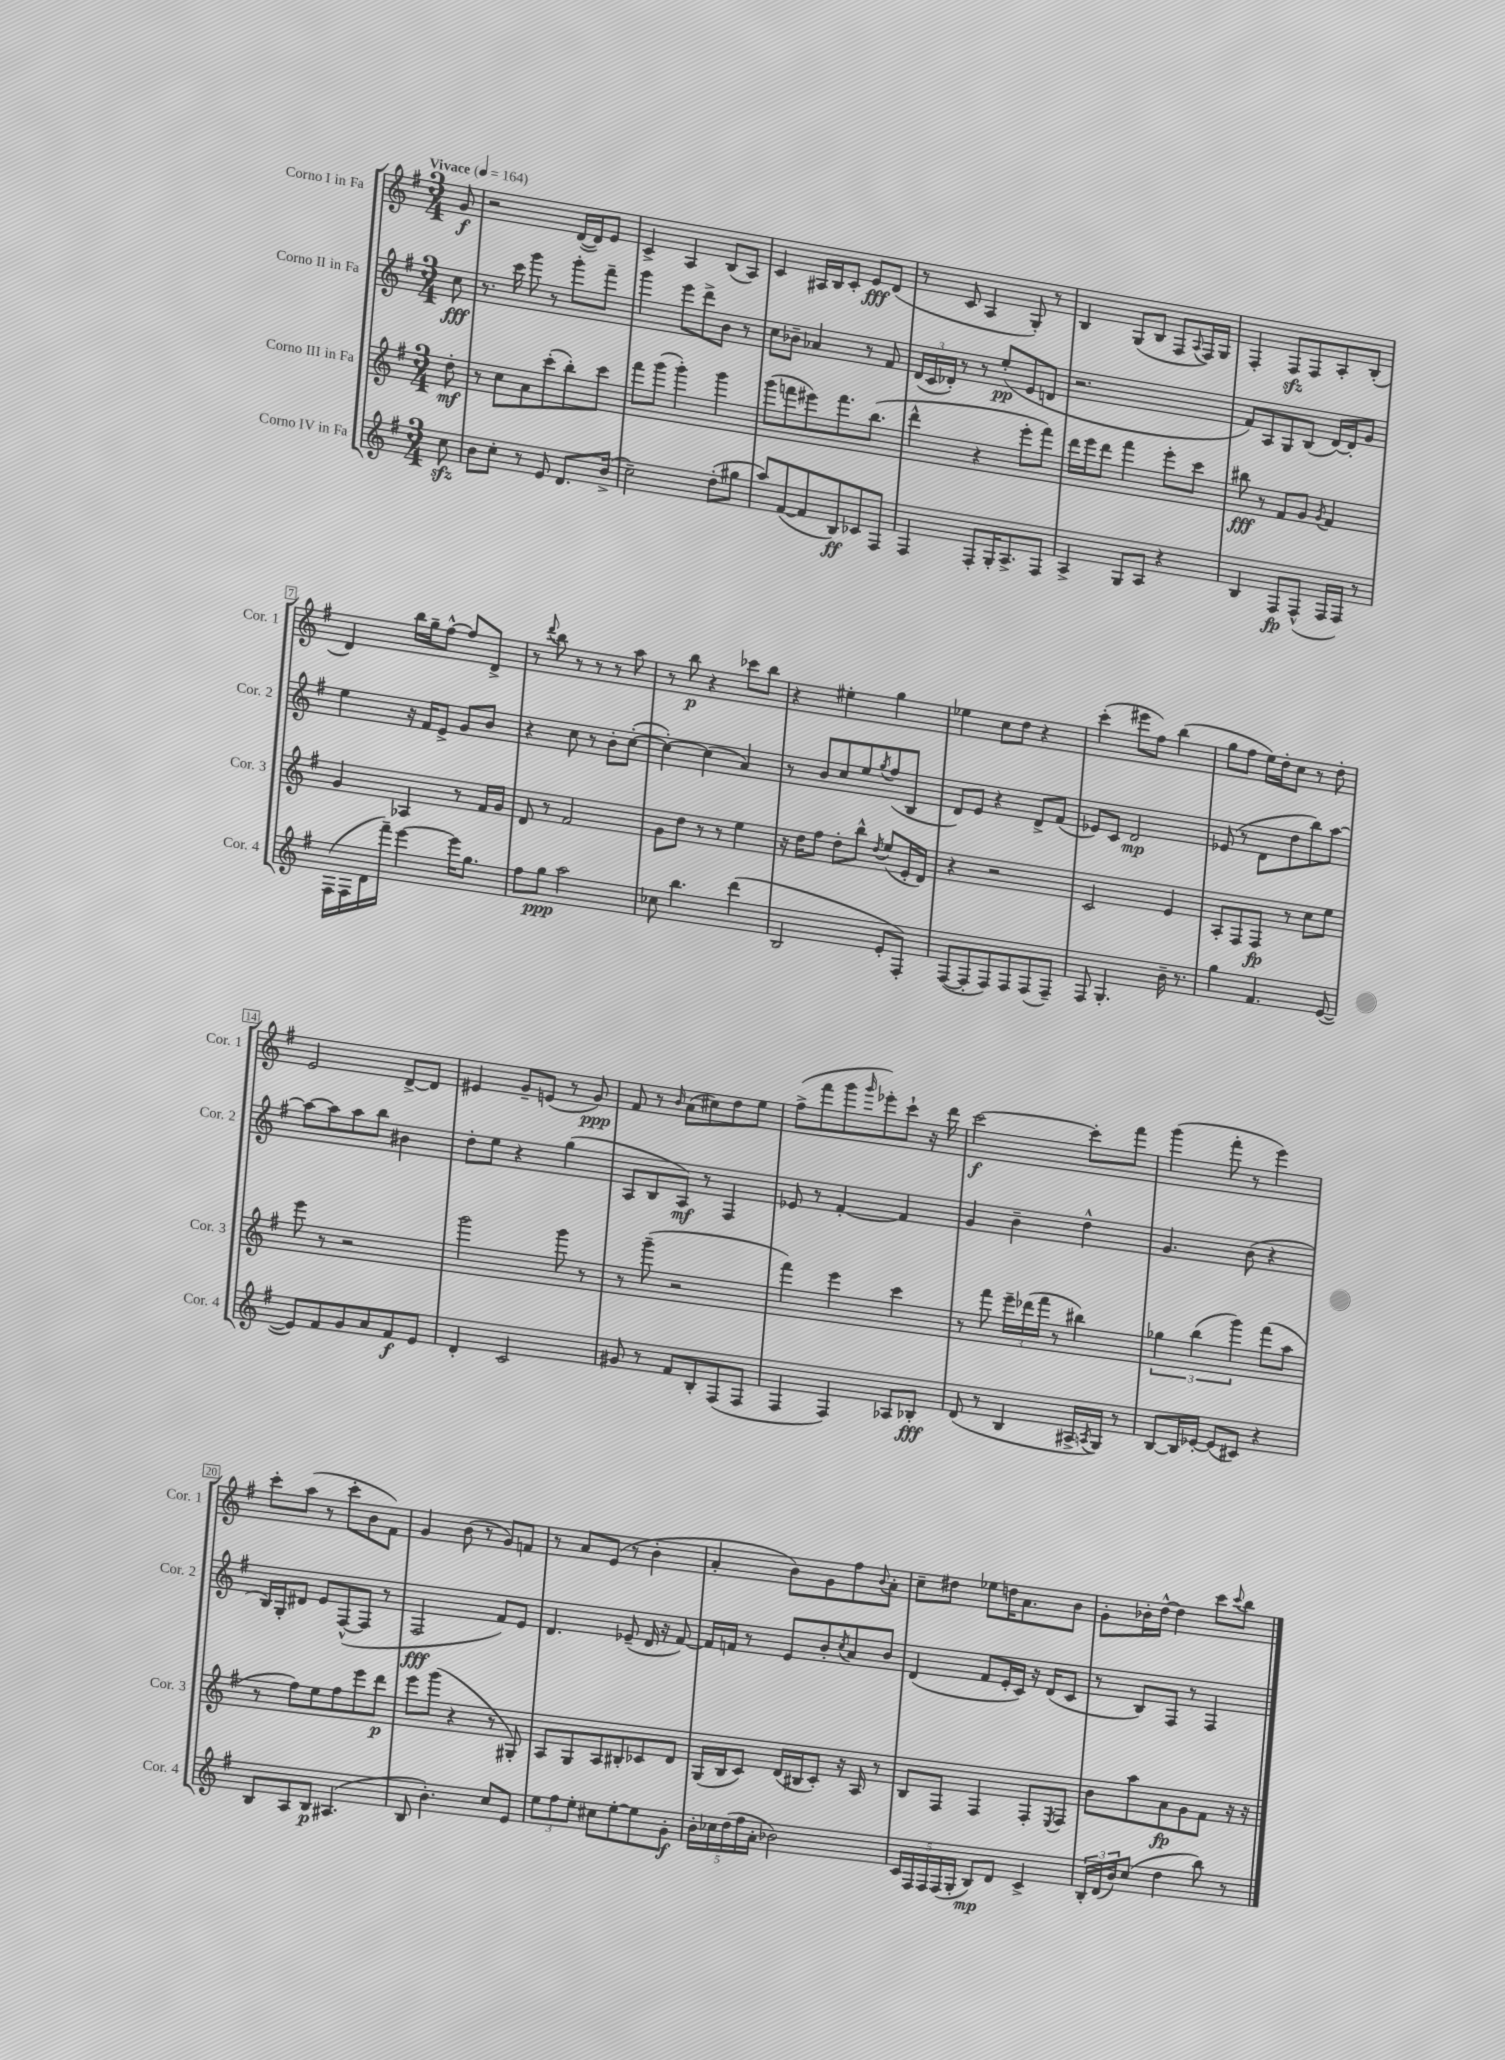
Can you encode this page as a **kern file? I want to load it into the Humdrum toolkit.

**kern	**dynam	**kern	**dynam	**kern	**dynam	**kern	**dynam
*part4	*part4	*part3	*part3	*part2	*part2	*part1	*part1
*staff4	*staff4	*staff3	*staff3	*staff2	*staff2	*staff1	*staff1
*I"Corno IV in Fa	*	*I"Corno III in Fa	*	*I"Corno II in Fa	*	*I"Corno I in Fa	*
*I'Cor. 4	*	*I'Cor. 3	*	*I'Cor. 2	*	*I'Cor. 1	*
*clefG2	*	*clefG2	*	*clefG2	*	*clefG2	*
*k[f#]	*	*k[f#]	*	*k[f#]	*	*k[f#]	*
*M3/4	*	*M3/4	*	*M3/4	*	*M3/4	*
*MM164	*	*MM164	*	*MM164	*	*MM164	*
=	=	=	=	=	=	=	=
!	!	!	!	!	!	!LO:TX:a:B:t=Vivace	!
8cczz\	.	8dd'\	mf	8cc\	fff	8g/	f
=1	=1	=1	=1	=1	=1	=1	=1
8b\L	.	8r	.	8.r	.	2r	.
8cc'\J	.	8cc\L	.	.	.	.	.
.	.	.	.	16ccc\	.	.	.
8r	.	8a\	.	8ggg\	.	.	.
8e/	.	(8ccc'\	.	8r	.	.	.
8.d/L	.	8bb'\)	.	8ggg'\L	.	([16d/LL	.
.	.	.	.	.	.	16d/J])	.
.	.	8ccc\J	.	8fff#~\J	.	8e/J	.
(16b^/Jk	.	.	.	.	.	.	.
=2	=2	=2	=2	=2	=2	=2	=2
2cc~\)	.	8fff#\L	.	4ggg\	.	4c^/	.
.	.	(8ggg\J	.	.	.	.	.
.	.	4ggg'\)	.	8eee\L	.	4A/	.
.	.	.	.	8ddd^\	.	.	.
(8dd'\L	.	4ggg\	.	8b\J	.	(8B/L	.
8gg#X\J	.	.	.	8r	.	8A/J)	.
=3	=3	=3	=3	=3	=3	=3	=3
8aa/L)	.	(8ggg\L	.	8cc\L	.	4c/	.
([8f#/	.	8fffn\	.	8b-X~\J	.	.	.
8f#/]	.	8eee#X\)	.	4a-X/	.	16A#X/LL	.
.	.	.	.	.	.	16B/J	.
8B/)	ff	8.fff\	.	.	.	8c'/J	.
8c-X/	.	.	.	8r	.	8e/L	fff
.	.	(8.bb\J	.	.	.	.	.
8F#/J	.	.	.	8f#/	.	(8d/J	.
=4	=4	=4	=4	=4	=4	=4	=4
4F#/	.	4ddd^^\	.	(24d/LL	.	8r	.
.	.	.	.	24c/	.	.	.
.	.	.	.	24d-X'/JJ)	.	.	.
.	.	.	.	8r	.	8c/	.
8F#'/L	.	4r	.	8r	.	4A/	.
16G'/K	.	.	.	(8ee'/L	pp	.	.
8.A^/	.	.	.	.	.	.	.
.	.	8eee'\L	.	8e/	.	8G'/)	.
8F#/J	.	8fff#\J)	.	8dn/J	.	8r	.
=5	=5	=5	=5	=5	=5	=5	=5
4A^/	.	16ddd\LL	.	2.r	.	4B/	.
.	.	16eee\J	.	.	.	.	.
.	.	8ddd\J	.	.	.	.	.
8G/L	.	4fff#\	.	.	.	(8G/L	.
8A/J	.	.	.	.	.	8B/J	.
4r	.	8eee'\L	.	.	.	8F#/L	.
.	.	.	.	.	.	8qqA/	.
.	.	8ccc\J	.	.	.	16F#/L)	.
.	.	.	.	.	.	16G/JJ	.
=6	=6	=6	=6	=6	=6	=6	=6
4B/	.	8bb#X\	fff	8f#/L)	.	4F#'/	.
.	.	8r	.	8A/	.	.	.
8F#/L	fp	8f#/L	.	8G/	.	8F#zz/L	.
(8F#^^/J	.	8g/J	.	(8B/J	.	8F#/	.
.	.	8qg/	.	.	.	.	.
16F#/LL	.	4f#/	.	[16d/LL)	.	8A'/	.
16F#/JJ)	.	.	.	16d'/J]	.	.	.
8r	.	.	.	8g/J	.	(8B'/J	.
!!LO:LB:g=z
=7	=7	=7	=7	=7	=7	=7	=7
(16F#\LL	.	4g/	.	4ee\	.	4d/)	.
16F#\	.	.	.	.	.	.	.
16d\	.	.	.	.	.	.	.
16fff#~\JJ)	.	.	.	.	.	.	.
[4eee\	.	4A-X/	.	16r	.	16bb\LL	.
.	.	.	.	16f#/KL	.	16gg~\J	.
.	.	.	.	8e^/J	.	[8ff#^^\J	.
16eee\KL]	.	8r	.	8g/L	.	8ff#/L]	.
8.gg\J	.	.	.	.	.	.	.
.	.	16f#/LL	.	8b/J	.	8d^/J	.
.	.	16g/JJ	.	.	.	.	.
=8	=8	=8	=8	=8	=8	=8	=8
8ff#\L	.	8d/	.	4r	.	8r	.
.	.	.	.	.	.	8qqddd/	.
8gg\J	ppp	8r	.	.	.	8bb\	.
2aa\	.	2f#/	.	8cc\	.	8r	.
.	.	.	.	8r	.	8r	.
.	.	.	.	8b'\L	.	8r	.
.	.	.	.	([8cc'\J	.	8aa\	.
=9	=9	=9	=9	=9	=9	=9	=9
8cc-X\	.	8g\L	.	4cc'\_)	.	8r	.
4.bb\	.	8dd\J	.	.	.	8bb\	p
.	.	8r	.	(4cc\]	.	4r	.
.	.	8r	.	.	.	.	.
(4ddd\	.	4ee\	.	4a/)	.	8ccc-X\L	.
.	.	.	.	.	.	8bb\J	.
=10	=10	=10	=10	=10	=10	=10	=10
2B/	.	16r	.	8r	.	4r	.
.	.	16dd\KL	.	.	.	.	.
.	.	8ff#\J	.	8b/L	.	.	.
.	.	8dd'\L	.	8cc/	.	4ee#X'\	.
.	.	8bb^^\J	.	8ee/	.	.	.
.	.	8qdd/	.	8qgg/	.	.	.
8e'/L	.	(8ee/L	.	(8ff#/	.	4gg\	.
8F#'/J)	.	16e'/L	.	8B/J	.	.	.
.	.	16d/JJ)	.	.	.	.	.
=11	=11	=11	=11	=11	=11	=11	=11
([8F#/L	.	4r	.	8d/L)	.	4ee-X\	.
8F#'/]	.	.	.	8e/J	.	.	.
8F#/)	.	2r	.	4r	.	8cc\L	.
8F#/	.	.	.	.	.	8dd\J	.
(8F#/	.	.	.	8d^/L	.	4r	.
8F#~/J)	.	.	.	(8f#/J	.	.	.
=12	=12	=12	=12	=12	=12	=12	=12
8F#/	.	2c/	.	8e-X/L)	.	(4ccc'\	.
4.G'/	.	.	.	8c/J	.	.	.
.	.	.	.	2d/	mp	8eee#X\L	.
.	.	.	.	.	.	8ff#\J)	.
16b~\	.	4e/	.	.	.	(4bb\	.
8.r	.	.	.	.	.	.	.
=13	=13	=13	=13	=13	=13	=13	=13
4gg\	.	8A'/L	.	(8e-X/	.	8gg\L	.
.	.	8F#/	.	8r	.	8ff#\J	.
4.f#/	.	8F#/J	fp	8d\L	.	16ee\LL)	.
.	.	.	.	.	.	16dd'\J	.
.	.	8r	.	8dd\	.	8cc\J	.
.	.	8cc\L	.	8bb\)	.	8r	.
([8e/	.	8ee\J	.	[8aa\J	.	8dd'\	.
!!LO:LB:g=z
=14	=14	=14	=14	=14	=14	=14	=14
8e/L])	.	8eee\	.	8aa\L_	.	2e/	.
8f#/	.	8r	.	8aa\]	.	.	.
8g/	.	2r	.	8aa\	.	.	.
8a/	.	.	.	8bb\J	.	.	.
8f#/	f	.	.	4b#X\	.	[8d^/L	.
8e/J	.	.	.	.	.	8d/J]	.
=15	=15	=15	=15	=15	=15	=15	=15
4d'/	.	2ggg\	.	8dd'\L	.	4e#X/	.
.	.	.	.	8ee\J	.	.	.
2c/	.	.	.	4r	.	8g~/L	.
.	.	.	.	.	.	(8en/J	.
.	.	8ggg\	.	(4gg\	.	8r	.
.	.	8r	.	.	.	8g/)	ppp
=16	=16	=16	=16	=16	=16	=16	=16
8g#X/	.	8r	.	8A/L	.	8f#/	.
8r	.	(8ggg~\	.	8B/	.	8r	.
.	.	.	.	.	.	16qqb/	.
8f#/L	.	2r	.	8A/J)	mf	(8a\L	.
8B'/	.	.	.	8r	.	8cc#X\)	.
(8F#/	.	.	.	4F#/	.	8dd\	.
8F#/J	.	.	.	.	.	8ee\J	.
=17	=17	=17	=17	=17	=17	=17	=17
4F#/	.	4fff#\)	.	8e-X/	.	(8ff#^\L	.
.	.	.	.	8r	.	8fff#\	.
4F#/)	.	4eee\	.	[4f#'/	.	8ggg\	.
.	.	.	.	.	.	16qqggg/	.
.	.	.	.	.	.	8eee-X'\)	.
8A-X/L	.	4ccc\	.	4f#/]	.	8ccc`\J	.
8B-X'/J	fff	.	.	.	.	16r	.
.	.	.	.	.	.	16ddd\	.
=18	=18	=18	=18	=18	=18	=18	=18
(8d/	.	8r	.	4g/	.	[2ccc\	f
8r	.	8fff#\	.	.	.	.	.
4B/	.	24eee~\LL	.	4b~\	.	.	.
.	.	(24ddd-X\	.	.	.	.	.
.	.	24fff#\JJ	.	.	.	.	.
.	.	8r	.	.	.	.	.
16A#X^/LL	.	4bb#X\)	.	4dd^^\	.	8ccc'\L]	.
8qAn/	.	.	.	.	.	.	.
16G/JJ)	.	.	.	.	.	.	.
8r	.	.	.	.	.	8fff#\J	.
=19	=19	=19	=19	=19	=19	=19	=19
[8B/L	.	6gg-X\	.	4.g/	.	(4ggg\	.
16B/L]	.	.	.	.	.	.	.
.	.	(6bb\	.	.	.	.	.
[16e-X'/JJ	.	.	.	.	.	.	.
(8e-/L]	.	.	.	.	.	8fff#'\	.
.	.	6ggg\)	.	.	.	.	.
8c#X/J)	.	.	.	(8b\	.	8r	.
4r	.	(8fff#\L	.	4r	.	4eee\)	.
.	.	8aa\J	.	.	.	.	.
!!LO:LB:g=z
=20	=20	=20	=20	=20	=20	=20	=20
8B/L	.	8r	.	16B/LL)	.	8ccc'\L	.
.	.	.	.	16G'/J	.	.	.
8A/	.	8ff#\L)	.	8d#X/J	.	(8aa\J	.
8B/J	p	8ee\	.	8e/L	.	8r	.
(4.A#X/	.	8ff#\	.	([8F#^^/	.	8ccc'\L	.
.	.	8eee\	.	8F#/J]	.	8b\	.
.	.	8ddd\J	p	8r	.	8f#\J)	.
=21	=21	=21	=21	=21	=21	=21	=21
8B/	.	8eee\L	.	2F#/	fff	4g/	.
4.b'\)	.	(8ggg\J	.	.	.	.	.
.	.	4r	.	.	.	(8b\	.
.	.	.	.	.	.	8r	.
8cc/L	.	8r	.	8f#/L)	.	8g/L)	.
8e/J	.	8G#X'/)	.	8e/J	.	8fn/J	.
=22	=22	=22	=22	=22	=22	=22	=22
12ee\L	.	8A/L	.	4.d/	.	8r	.
12ff#\	.	.	.	.	.	.	.
.	.	8G/	.	.	.	8a/L	.
12ee'\J	.	.	.	.	.	.	.
8cc#X\L	.	8A/	.	.	.	(8e/J	.
[8ee'\	.	8B#X'/	.	(8e-X~/	.	8r	.
8ee\]	.	8c-X/	.	16d/	.	4b'\	.
.	.	.	.	16r	.	.	.
8g'\J	f	8d/J	.	[8f#/)	.	.	.
=23	=23	=23	=23	=23	=23	=23	=23
20b'\LL	.	(16G/LL	.	16f#/LL]	.	4a'/	.
20cc-X\	.	.	.	.	.	.	.
.	.	16B/J	.	16fn/JJ	.	.	.
(20dd\	.	.	.	.	.	.	.
.	.	8c/J)	.	8r	.	.	.
20ff#\	.	.	.	.	.	.	.
20a'\JJ	.	.	.	.	.	.	.
2b-X\)	.	(16d/LL	.	8e/L	.	8b\L)	.
.	.	16B#X/J	.	.	.	.	.
.	.	8c'/J)	.	8b'/	.	8g\	.
.	.	.	.	8qcc/	.	.	.
.	.	16r	.	8a/	.	8ff#\	.
.	.	16A/	.	.	.	.	.
.	.	.	.	.	.	8qqb/	.
.	.	8r	.	8b/J	.	8a'\J	.
=24	=24	=24	=24	=24	=24	=24	=24
20c/LL	.	8B/L	.	(4d/	.	8cc~\L	.
20F#/	.	.	.	.	.	.	.
20F#/	.	.	.	.	.	.	.
.	.	8F#/J	.	.	.	8dd#X\J	.
(20F#/	.	.	.	.	.	.	.
20G'/JJ	.	.	.	.	.	.	.
8B/L)	mp	4F#/	.	8f#/L	.	8ee-X\L	.
8d/J	.	.	.	16e'/L	.	16ddn\K	.
.	.	.	.	16c/JJ)	.	8.a\	.
4c^/	.	8F#'/L	.	16r	.	.	.
.	.	.	.	(16d/KL	.	.	.
.	.	8qE/	.	.	.	.	.
.	.	8F#/J	.	8c/J	.	8b\J	.
=25	=25	=25	=25	=25	=25	=25	=25
24B'/LL	.	8b\L	.	8r	.	8g'\L	.
(24d/	.	.	.	.	.	.	.
24b/J)	.	.	.	.	.	.	.
(8cc/J	.	8aa\	.	8B/L)	.	16b-X'\L	.
.	.	.	.	.	.	[16dd^^\JJ	.
4dd\	.	8a\	fp	8F#/J	.	4dd\]	.
.	.	8g\	.	8r	.	.	.
8bb\)	.	8f#\J	.	4F#/	.	8ccc\L	.
.	.	.	.	.	.	8qqccc/	.
8r	.	16r	.	.	.	8bb\J	.
.	.	16r	.	.	.	.	.
==	==	==	==	==	==	==	==
*-	*-	*-	*-	*-	*-	*-	*-
